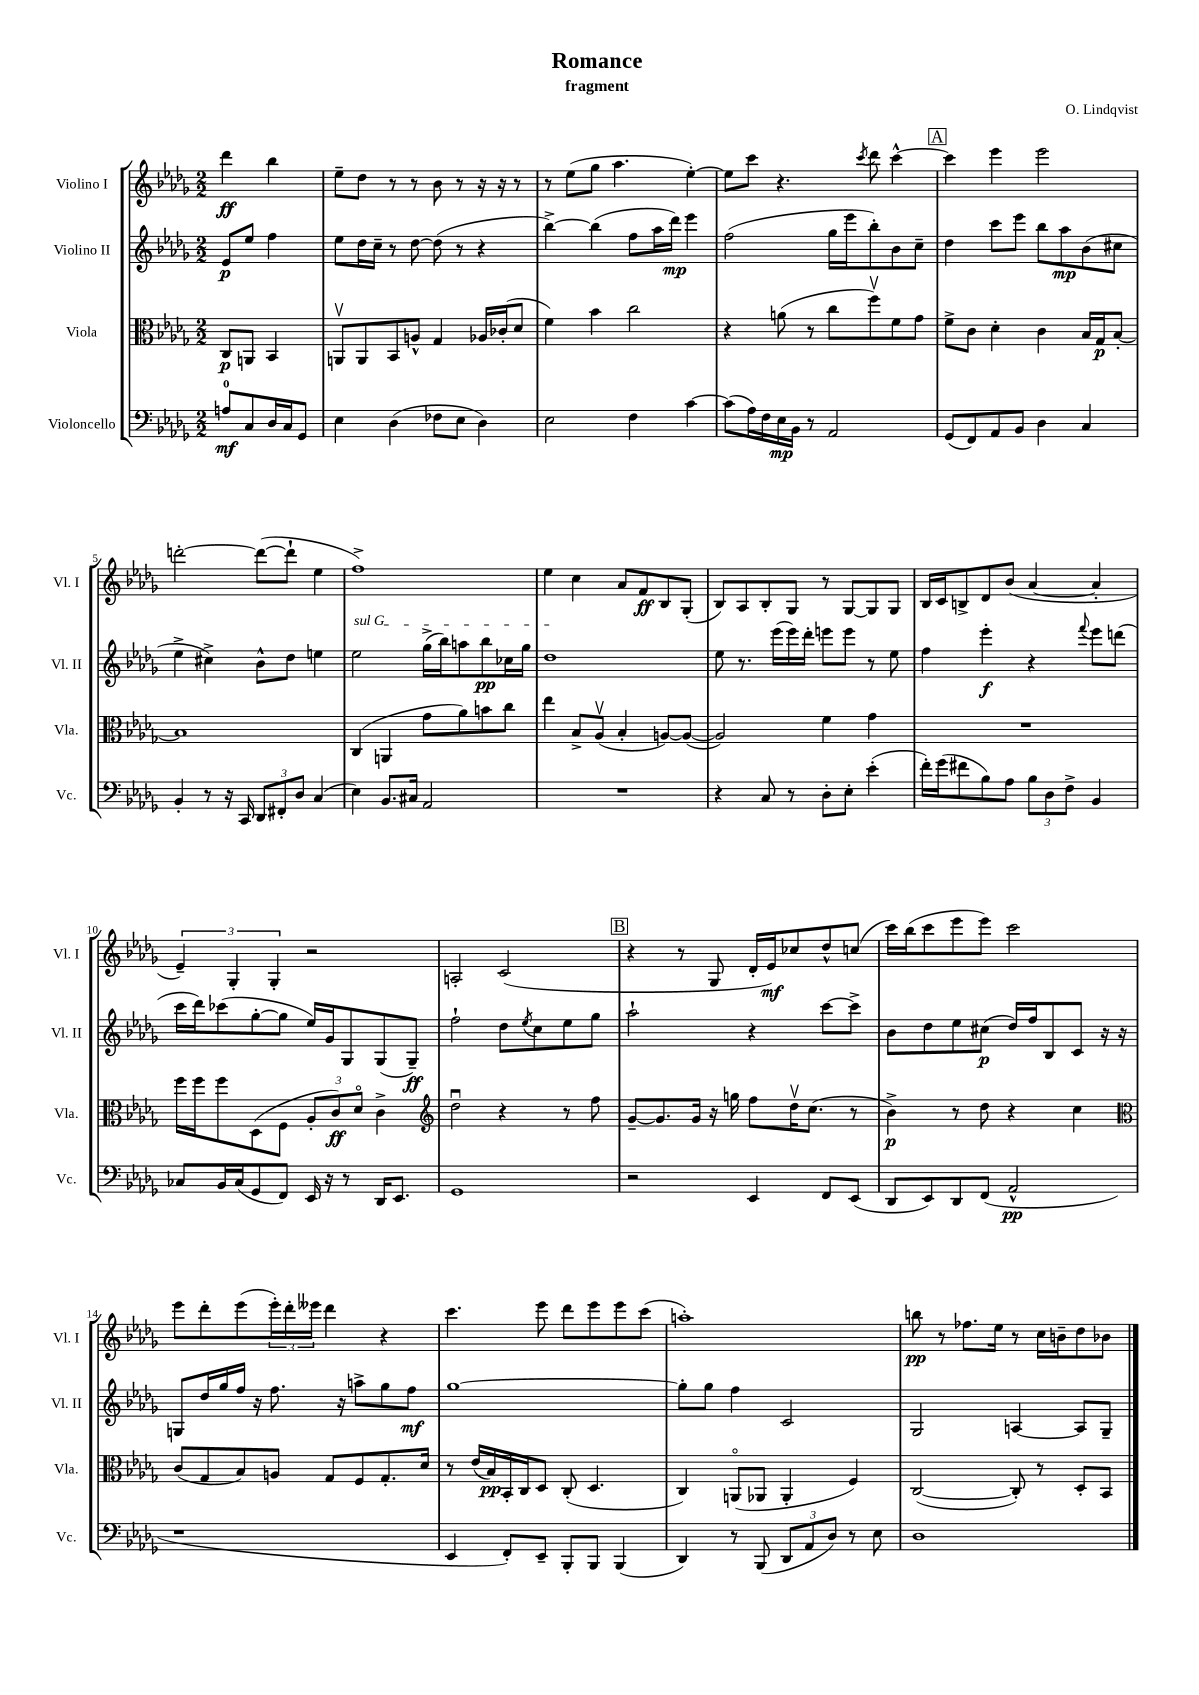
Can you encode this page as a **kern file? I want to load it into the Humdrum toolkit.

**kern	**kern	**kern	**kern
*staff4	*staff3	*staff2	*staff1
*clefF4	*clefC3	*clefG2	*clefG2
*k[b-e-a-d-g-]	*k[b-e-a-d-g-]	*k[b-e-a-d-g-]	*k[b-e-a-d-g-]
*M2/2	*M2/2	*M2/2	*M2/2
8A	8C	8e-	4ddd-
8C	8AA	8ee-	.
16D-	4BB-	4ff	4bb-
16C	.	.	.
8GG-	.	.	.
=	=	=	=
4E-	8AAv	8ee-	8ee-~
.	8AA	16dd-	8dd-
.	.	16cc~	.
(4D-	8BB-	8r	8r
.	8A^^	[8dd-	8r
8F-	4G-	(8dd-]	8b-
8E-	.	8r	8r
4D-)	16A-	4r	16r
.	(16c-'	.	16r
.	8d-	.	8r
=	=	=	=
2E-	4f)	[4bb-^)	8r
.	.	.	(8ee-
.	4b-	(4bb-]	8gg-
.	.	.	4.aa-
4F	2cc	8ff	.
.	.	16aa-	.
.	.	16ddd-)	.
[4c	.	4eee-	[4ee-')
=	=	=	=
(8c]	4r	(2ff	8ee-]
16A-)	.	.	8ccc
16F	.	.	.
16E-	(8a	.	4.r
16BB-	.	.	.
8r	8r	.	.
2AA-	8cc	16gg-	.
.	.	16eee-	.
.	.	.	8qccc
.	8ffv)	8bb-')	8ddd-
.	8f	8b-	[4ccc^^
.	8g-	8cc~	.
=	=	=	=
(8GG-	8f^	4dd-	4ccc]
8FF)	8c	.	.
8AA-	4d-'	8ccc	4eee-
8BB-	.	8eee-	.
4D-	4c	8bb-	2eee-
.	.	8aa-	.
4C	16B-	(8b-	.
.	16G-	.	.
.	[8B-'	8cc#	.
=	=	=	=
4BB-'	1B-]	4ee-^	[2ddd'
8r	.	4cc#^)	.
16r	.	.	.
16CC	.	.	.
12DD-	.	8b-^^	(8ddd_
12FF#'	.	.	.
.	.	8dd-	8ddd`]
12D-	.	.	.
(4C	.	4ee	4ee-
=	=	=	=
4E-)	(4C	2ee-	1ff^)
8.BB-	4AA	.	.
16C#	.	.	.
2AA-	8g-	(16gg-^	.
.	.	16bb-)	.
.	8a-)	8aa	.
.	8b	8bb-	.
.	8cc	16cc-	.
.	.	16gg-	.
=	=	=	=
1r	4ee-	1dd-	4ee-
.	8B-^	.	4cc
.	(8A-v	.	.
.	4B-'	.	8a-
.	.	.	8f
.	[8A)	.	8B-
.	(8A_	.	(8G-'
=	=	=	=
4r	2A])	8ee-	8B-)
.	.	8.r	8A-
8C	.	.	8B-'
.	.	(16eee-	.
8r	.	16eee-)	8G-
.	.	16ddd-'	.
8D-'	4f	8eee	8r
8E-'	.	8eee	[8G-
(4e-'	4g-	8r	8G-]
.	.	8ee-	8G-
=	=	=	=
16f')	1r	4ff	16B-
(16g-	.	.	16c
8f#	.	.	8B^
8B-)	.	4eee-'	8d-
8A-	.	.	(8b-
12B-	.	4r	[4a-
12D-	.	.	.
12F^	.	.	.
.	.	8qqfff	.
4BB-	.	8eee-	4a-']
.	.	(8ddd	.
=	=	=	=
8C-	16ff	16ccc	6e-~)
.	16ff	16ddd-)	.
16BB-	8ff	(8ccc-	.
.	.	.	6G-'
(16C-	.	.	.
8GG-	(8D-	[8gg-'	.
.	.	.	6G-'
8FF)	8F	8gg-]	.
16EE-	12A-'	16ee-)	2r
16r	.	16g-	.
.	12c)	.	.
8r	.	8G-	.
.	12d-o	.	.
16DD-	4c^	(8G-	.
8.EE-	.	.	.
.	.	8G-~)	.
=	=	=	=
*	*clefG2	*	*
1GG-	2dd-u	2ff`	2A'
.	4r	8dd-	(2c
.	.	8qee-	.
.	.	8cc	.
.	8r	8ee-	.
.	8ff	8gg-	.
=	=	=	=
2r	[8g-~	2aa-`	4r
.	8.g-]	.	.
.	.	.	8r
.	16g-	.	.
.	16r	.	8G-
.	16gg	.	.
4EE-	8ff	4r	16d-'
.	.	.	16e-)
.	16dd-v	.	8cc-
.	(8.cc	.	.
8FF	.	[8ccc	8dd-^^
(8EE-	8r	8ccc^]	(8cc
=	=	=	=
8DD-	4b-^)	8b-	16ccc)
.	.	.	(16bb-
8EE-)	.	8dd-	8ccc
8DD-	8r	8ee-	8eee-
(8FF	8dd-	(8cc#	8eee-)
2AA-^^	4r	16dd-)	2ccc
.	.	16ff	.
.	.	8B-	.
.	4cc	8c	.
.	.	16r	.
.	.	16r	.
=	=	=	=
*	*clefC3	*	*
1r	(8c	8G	8eee-
.	8G-	16dd-	8ddd-'
.	.	16gg-	.
.	8B-)	16ff	(8eee-
.	.	16r	.
.	8A	8.ff	24eee-')
.	.	.	24ddd-'
.	.	.	24eee--
.	8G-	.	4ddd-
.	.	16r	.
.	8F	8aa^	.
.	8.G-'	8gg-	4r
.	.	8ff	.
.	16d-	.	.
=	=	=	=
4EE-	8r	[1gg-	4.ccc
.	(16e-	.	.
.	16B-)	.	.
8FF')	16BB-'	.	.
.	16C	.	.
8EE-~	8D-	.	8eee-
8BBB-'	(8C'	.	8ddd-
8BBB-	4.D-	.	8eee-
(4BBB-	.	.	8eee-
.	.	.	(8ccc
=	=	=	=
4DD-)	4C)	8gg-']	1aa')
.	.	8gg-	.
8r	(8AAo	4ff	.
(8BBB-	8AA-	.	.
12DD-	4AA-'	2c	.
12AA-	.	.	.
12D-)	.	.	.
8r	4F)	.	.
8E-	.	.	.
=	=	=	=
1D-	([2C	2G-	8bb
.	.	.	8r
.	.	.	8.ff-
.	.	.	16ee-
.	8C'])	[4A	8r
.	8r	.	16cc
.	.	.	16b~
.	8D-'	8A]	8dd-
.	8BB-	8G-~	8b-
==	==	==	==
*-	*-	*-	*-
